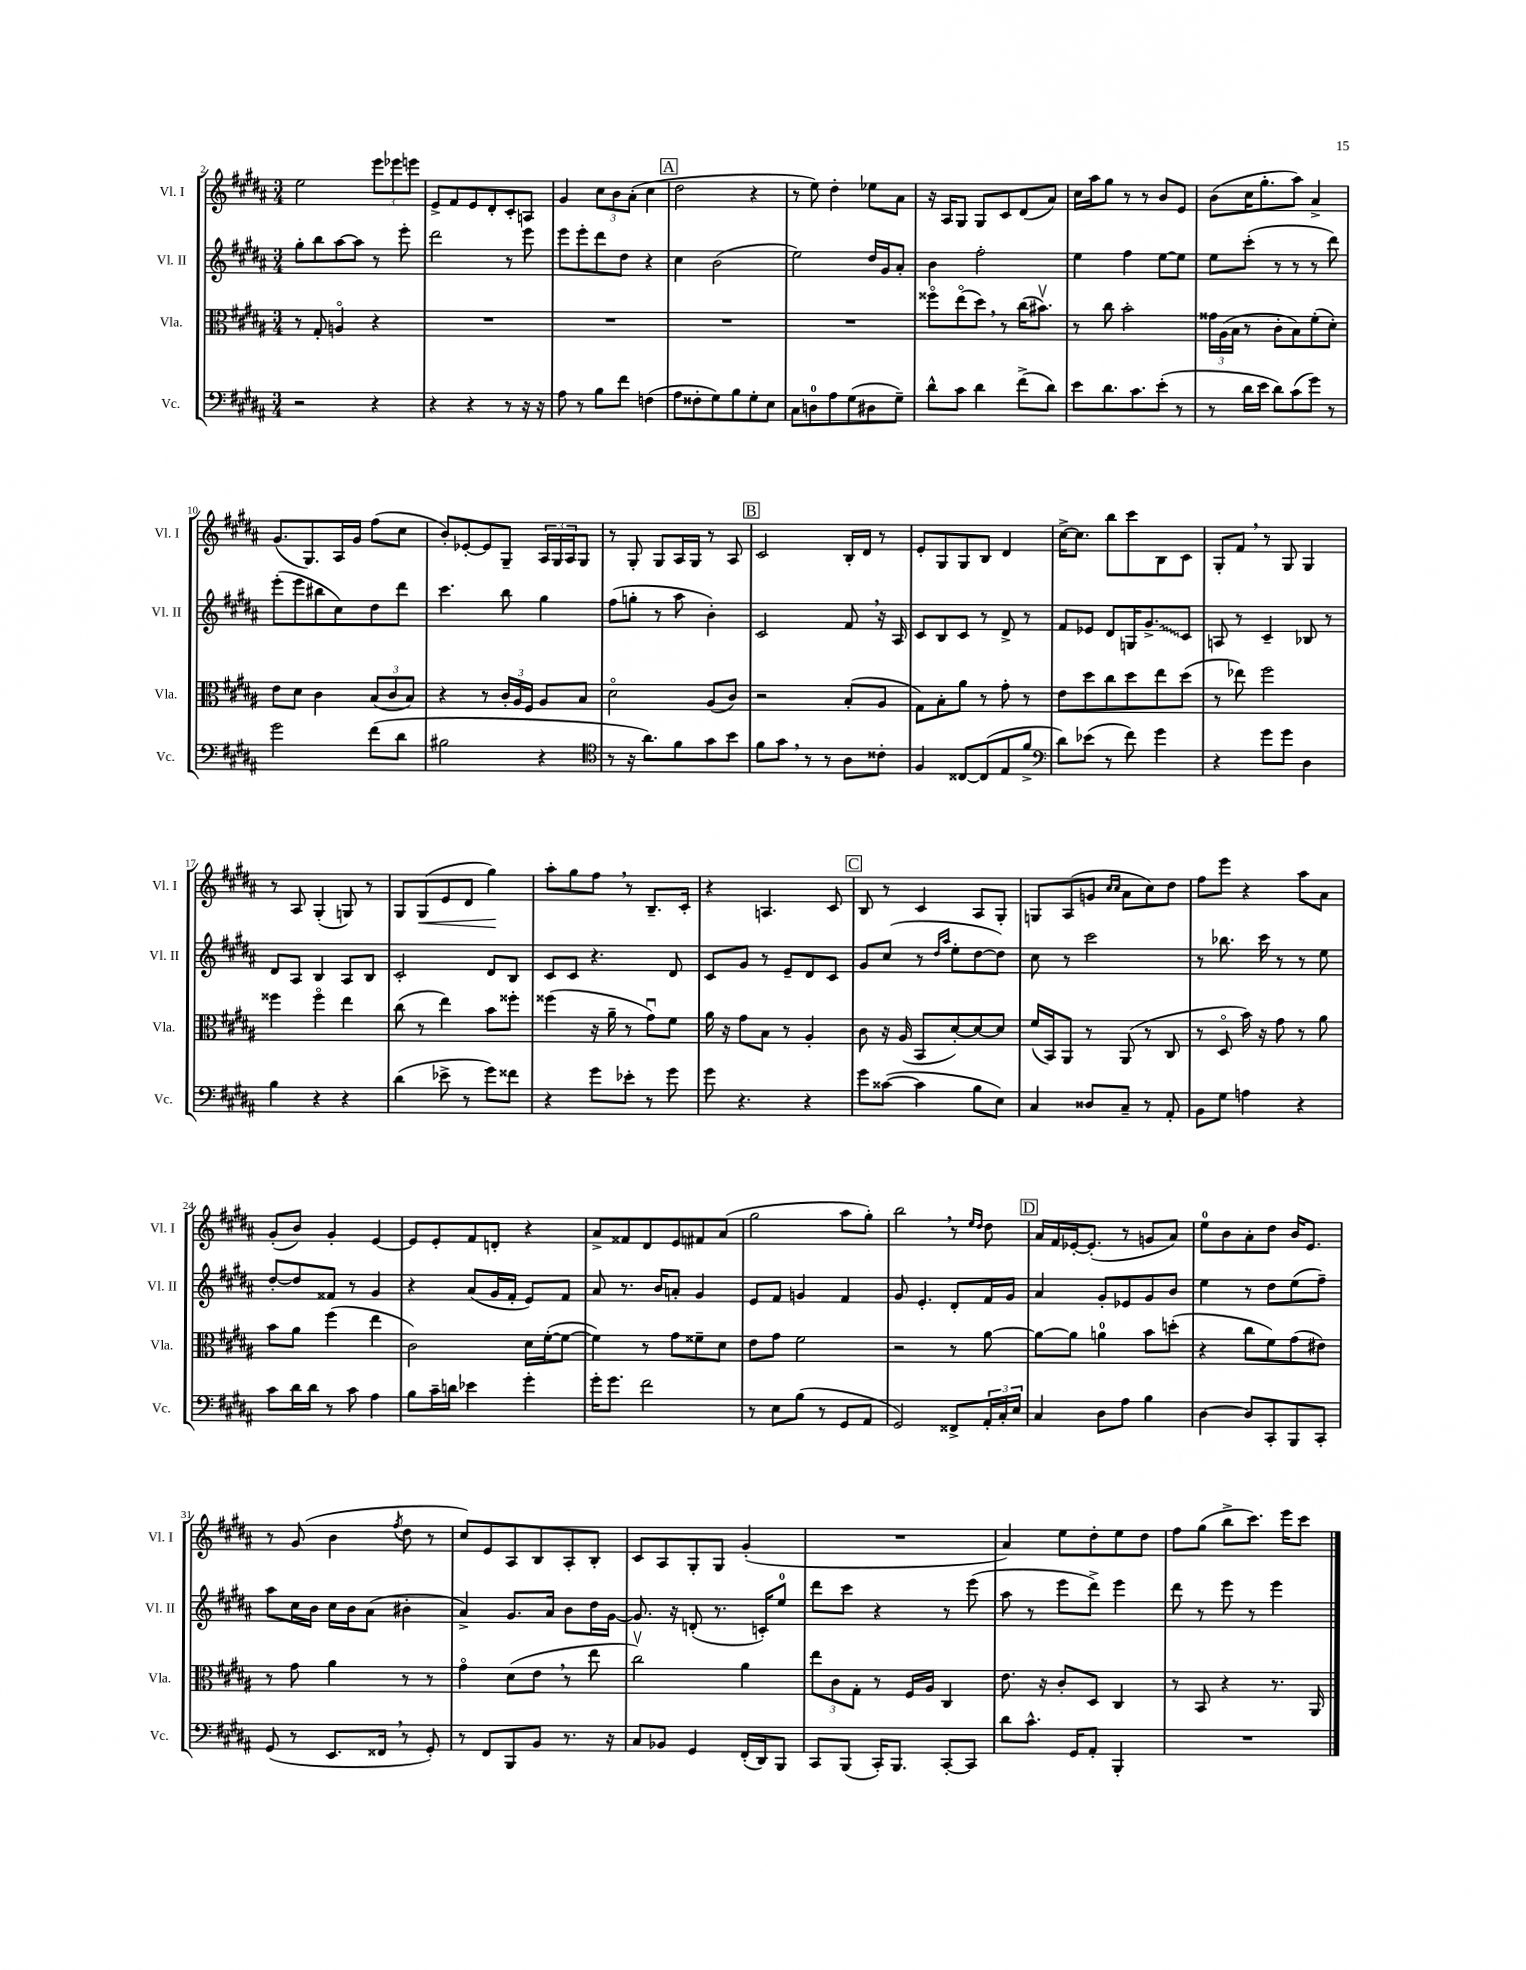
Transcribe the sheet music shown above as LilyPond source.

<<
\new StaffGroup <<
\new Staff = "s0" \with { instrumentName = "Vl. I" shortInstrumentName = "Vl. I" } {
    \clef treble \key b \major \numericTimeSignature \time 3/4
    e''2 \tuplet 3/2 { e'''8 ees'''8 e'''8 } |
    e'8-> fis'8 e'8 dis'8-. cis'8-. a8 |
    gis'4 \tuplet 3/2 { cis''8 b'8 ais'8-.( } cis''4 |
    \mark \markup { \box "A" } dis''2 r4 |
    r8 e''8) dis''4-. ees''8 ais'8 |
    r16 ais16 gis8 gis8 cis'8 dis'8( ais'8) |
    cis''16 ais''16 gis''8 r8 r8 b'8 e'8 |
    b'8( cis''16 gis''8.-. ais''8) ais'4-> |
    gis'8.( gis8.) ais16 gis'16 fis''8( cis''8 |
    b'8-.) ees'8~-. ees'8 gis8-- \tuplet 3/2 { ais16 gis16 ais16 } gis8 |
    r8 gis8-. gis8 ais16 gis16 r8 ais8 |
    \mark \markup { \box "B" } cis'2 b16-. dis'16 r8 |
    e'8-. gis8 gis8 b8 dis'4 |
    cis''16~-> cis''8. b''8 cis'''8 b8 cis'8 |
    gis8-. fis'8 \breathe r8 gis8 gis4 |
    r8 ais8 gis4-.( g8) r8 |
    gis8 gis8\<( e'8 dis'8 gis''4\!) |
    ais''8-. gis''8 fis''8 \breathe r8 b8.-- cis'16-. |
    r4 a4. cis'8 |
    \mark \markup { \box "C" } b8 r8 cis'4 ais8 gis8-. |
    g8 ais8( g'8 \grace { cis''16 cis''16 } ais'8 cis''8) dis''8 |
    fis''8 e'''8 r4 ais''8 ais'8 |
    gis'8-.( b'8) gis'4-. e'4~ |
    e'8 e'8-. fis'8 d'8-. r4 |
    ais'8-> fisis'8 dis'8 e'8 fis'8 ais'8( |
    gis''2 ais''8 gis''8-.) |
    b''2 \breathe r8 \grace { e''16 dis''16 } dis''8 |
    \mark \markup { \box "D" } ais'16 fis'16 ees'16~-. ees'8.-.( r8 g'8 ais'8) |
    e''8-0 b'8 ais'8-. dis''8 b'16 e'8. |
    r8 gis'8( b'4 \acciaccatura { fis''8 } dis''8 r8 |
    cis''8) e'8 ais8 b8 ais8-. b8-. |
    cis'8 ais8 gis8-. gis8 gis'4-.( |
    R2. |
    ais'4) e''8 dis''8-. e''8 dis''8 |
    fis''8 gis''8( b''8-> cis'''8.) e'''16 cis'''8 \bar "|." |
}
\new Staff = "s1" \with { instrumentName = "Vl. II" shortInstrumentName = "Vl. II" } {
    \clef treble \key b \major \numericTimeSignature \time 3/4
    gis''8-. b''8 ais''8~ ais''8 r8 e'''8-. |
    dis'''2 r8 e'''8 |
    e'''8 e'''8-. dis'''8 dis''8 r4 |
    \mark \markup { \box "A" } cis''4 b'2( |
    e''2) dis''16 gis'16 ais'8-. |
    b'4 fis''2-. |
    e''4 fis''4 e''8~ e''8 |
    e''8 cis'''8-.( r8 r8 r8 dis'''8) |
    e'''8-.( e'''8 bis''8 cis''8) dis''8 dis'''8 |
    cis'''4. b''8 gis''4 |
    fis''8( g''8-. r8 ais''8 b'4-.) |
    \mark \markup { \box "B" } cis'2 fis'8 \breathe r16 ais16 |
    cis'8 b8 cis'8 r8 dis'8-> r8 |
    fis'8 ees'8 dis'8 g16 \once \override Glissando.style = #'zigzag gis'8.->\glissando cis'8 |
    a8 r8 cis'4-- bes8 r8 |
    dis'8 ais8 b4 ais8 b8 |
    cis'2-. dis'8 b8 |
    cis'8 cis'8 r4. dis'8 |
    cis'8 gis'8 r8 e'8-- dis'8 cis'8 |
    \mark \markup { \box "C" } gis'8 cis''8( r8 \grace { dis''16 ais''16 } e''8-. dis''8~ dis''8) |
    cis''8 r8 cis'''2 |
    r8 bes''8. cis'''16 r8 r8 e''8 |
    dis''8~-. dis''8 fisis'8 r8 gis'4 |
    r4 ais'8( gis'16 fis'16-. e'8) fis'8 |
    ais'8 r8. b'16 a'8-. gis'4 |
    e'8 fis'8 g'4 fis'4 |
    gis'8 e'4.-. dis'8-. fis'16 gis'16 |
    \mark \markup { \box "D" } ais'4 gis'8-. ees'8 gis'8 b'8 |
    e''4 r8 dis''8 e''8( fis''8--) |
    ais''8 cis''16 b'16 cis''16 b'16 ais'8( bis'4-. |
    ais'4->) gis'8. ais'16 b'8 dis''16 gis'16~ |
    gis'8. r16 d'8-.( r8. c'16-.) e''8-0 |
    dis'''8 cis'''8 r4 r8 e'''8( |
    ais''8 r8 e'''8 dis'''8->) e'''4 |
    dis'''8 r8 e'''8 r8 e'''4 \bar "|." |
}
\new Staff = "s2" \with { instrumentName = "Vla." shortInstrumentName = "Vla." } {
    \clef alto \key b \major \numericTimeSignature \time 3/4
    r8 gis8-. a4\flageolet r4 |
    R2. |
    R2. |
    \mark \markup { \box "A" } R2. |
    R2. |
    fisis''8\flageolet e''8\flageolet( dis''8) \breathe r8 cis''16( bis'8.\upbow) |
    r8 cis''8 b'2-. |
    \tuplet 3/2 { gisis'16 ais16( b16 } r8 cis'8-. b8) fis'8-.( dis'8-.) |
    e'8 dis'8 cis'4 \tuplet 3/2 { b8( cis'8 b8) } |
    r4 r8 \tuplet 3/2 { cis'16-. ais16 fis16 } ais8 b8 |
    dis'2\flageolet ais8( cis'8) |
    \mark \markup { \box "B" } r2 b8-.( ais8 |
    gis8) b8-. ais'8 r8 gis'8-. r8 |
    e'8 dis''8 cis''8 dis''8 e''8 dis''8( |
    r8 ees''8) fis''2 |
    fisis''4 fisis''4\flageolet e''4 |
    cis''8( r8 e''4) b'8 fisis''8-. |
    fisis''4( r16 ais'16-- r8 gis'8\downbow) fis'8 |
    ais'16 r16 gis'8 b8 r8 ais4-. |
    \mark \markup { \box "C" } cis'8 r16 ais16( b,8 dis'8~-.) dis'8~ dis'8 |
    fis'16( b,16) ais,8 r8 ais,8( r8 cis8 |
    r8 dis8\flageolet b'16) r16 gis'8 r8 ais'8 |
    b'8 ais'8 fis''4( e''4 |
    cis'2) dis'16 fis'16~-.( fis'8~ |
    fis'4) r8 gis'8 fisis'8-- dis'8 |
    e'8 gis'8 fis'2 |
    r2 r8 ais'8~ |
    \mark \markup { \box "D" } ais'8~ ais'8 a'4-0 b'8 d''8-.( |
    r4 cis''8 fis'8) gis'8( eis'8) |
    r8 gis'8 ais'4 r8 r8 |
    gis'4\flageolet dis'8( e'8 \breathe r8 e''8 |
    cis''2\upbow) ais'4 |
    \tuplet 3/2 { e''8 cis'8 gis8-. } r8 fis16 ais16 cis4 |
    e'8. r16 cis'8-. dis8 cis4 |
    r8 b,8 r4 r8. ais,16 \bar "|." |
}
\new Staff = "s3" \with { instrumentName = "Vc." shortInstrumentName = "Vc." } {
    \clef bass \key b \major \numericTimeSignature \time 3/4
    r2 r4 |
    r4 r4 r8 r16 r16 |
    ais8 r8 b8 fis'8 f4( |
    \mark \markup { \box "A" } ais8 fisis8-. gis8) b8 gis8-. e8 |
    cis8 d8-0 ais8 gis8( dis8 gis8--) |
    dis'8-^ cis'8 dis'4 fis'8->( dis'8) |
    e'8 dis'8. cis'8. e'8-.( r8 |
    r8 dis'16 e'16 dis'8) cis'8( gis'8) r8 |
    gis'2 fis'8( dis'8 |
    bis2 r4 |
    \clef tenor r8 r16 ais'8.) fis'8 gis'8 b'8 |
    \mark \markup { \box "B" } fis'8 gis'8 \breathe r8 r8 ais8 cisis'8-. |
    fis4 cisis8~ cisis8( e8 fis'8-> |
    \clef bass dis'8) ees'8( r8 fis'8) gis'4 |
    r4 gis'8 gis'8 dis4 |
    b4 r4 r4 |
    dis'4( ees'8-> r8 gis'8) fisis'8 |
    r4 gis'8 ees'8-. r8 gis'8 |
    gis'8 r4. r4 |
    \mark \markup { \box "C" } gis'8 cisis'8~( cisis'4 b8 e8) |
    cis4 disis8 cis8-- r8 ais,8-. |
    b,8 gis8 a4 r4 |
    cis'8 dis'16 dis'16 r8 cis'8 ais4 |
    b8 cis'16-- d'16 ees'4 gis'4-. |
    gis'16-. gis'8. fis'2 |
    r8 e8 b8( r8 gis,8 ais,8 |
    gis,2) fisis,8-> \tuplet 3/2 { ais,16-. cis16-. e16 } |
    \mark \markup { \box "D" } cis4 dis8 ais8 b4 |
    dis4~ dis8 cis,8-. b,,8 cis,8-. |
    gis,8( r8 e,8. fisis,16 \breathe r8 gis,8-.) |
    r8 fis,8 b,,8 b,8 r8. r16 |
    cis8 bes,8 gis,4 fis,16-.( dis,16) b,,8 |
    cis,8 b,,8( cis,16-.) b,,8. cis,8~-. cis,8 |
    dis'8 cis'8.-^ gis,16 ais,8-. b,,4-. |
    R2. \bar "|." |
}
>>
>>
\layout { \context { \Score currentBarNumber = #2 } }
